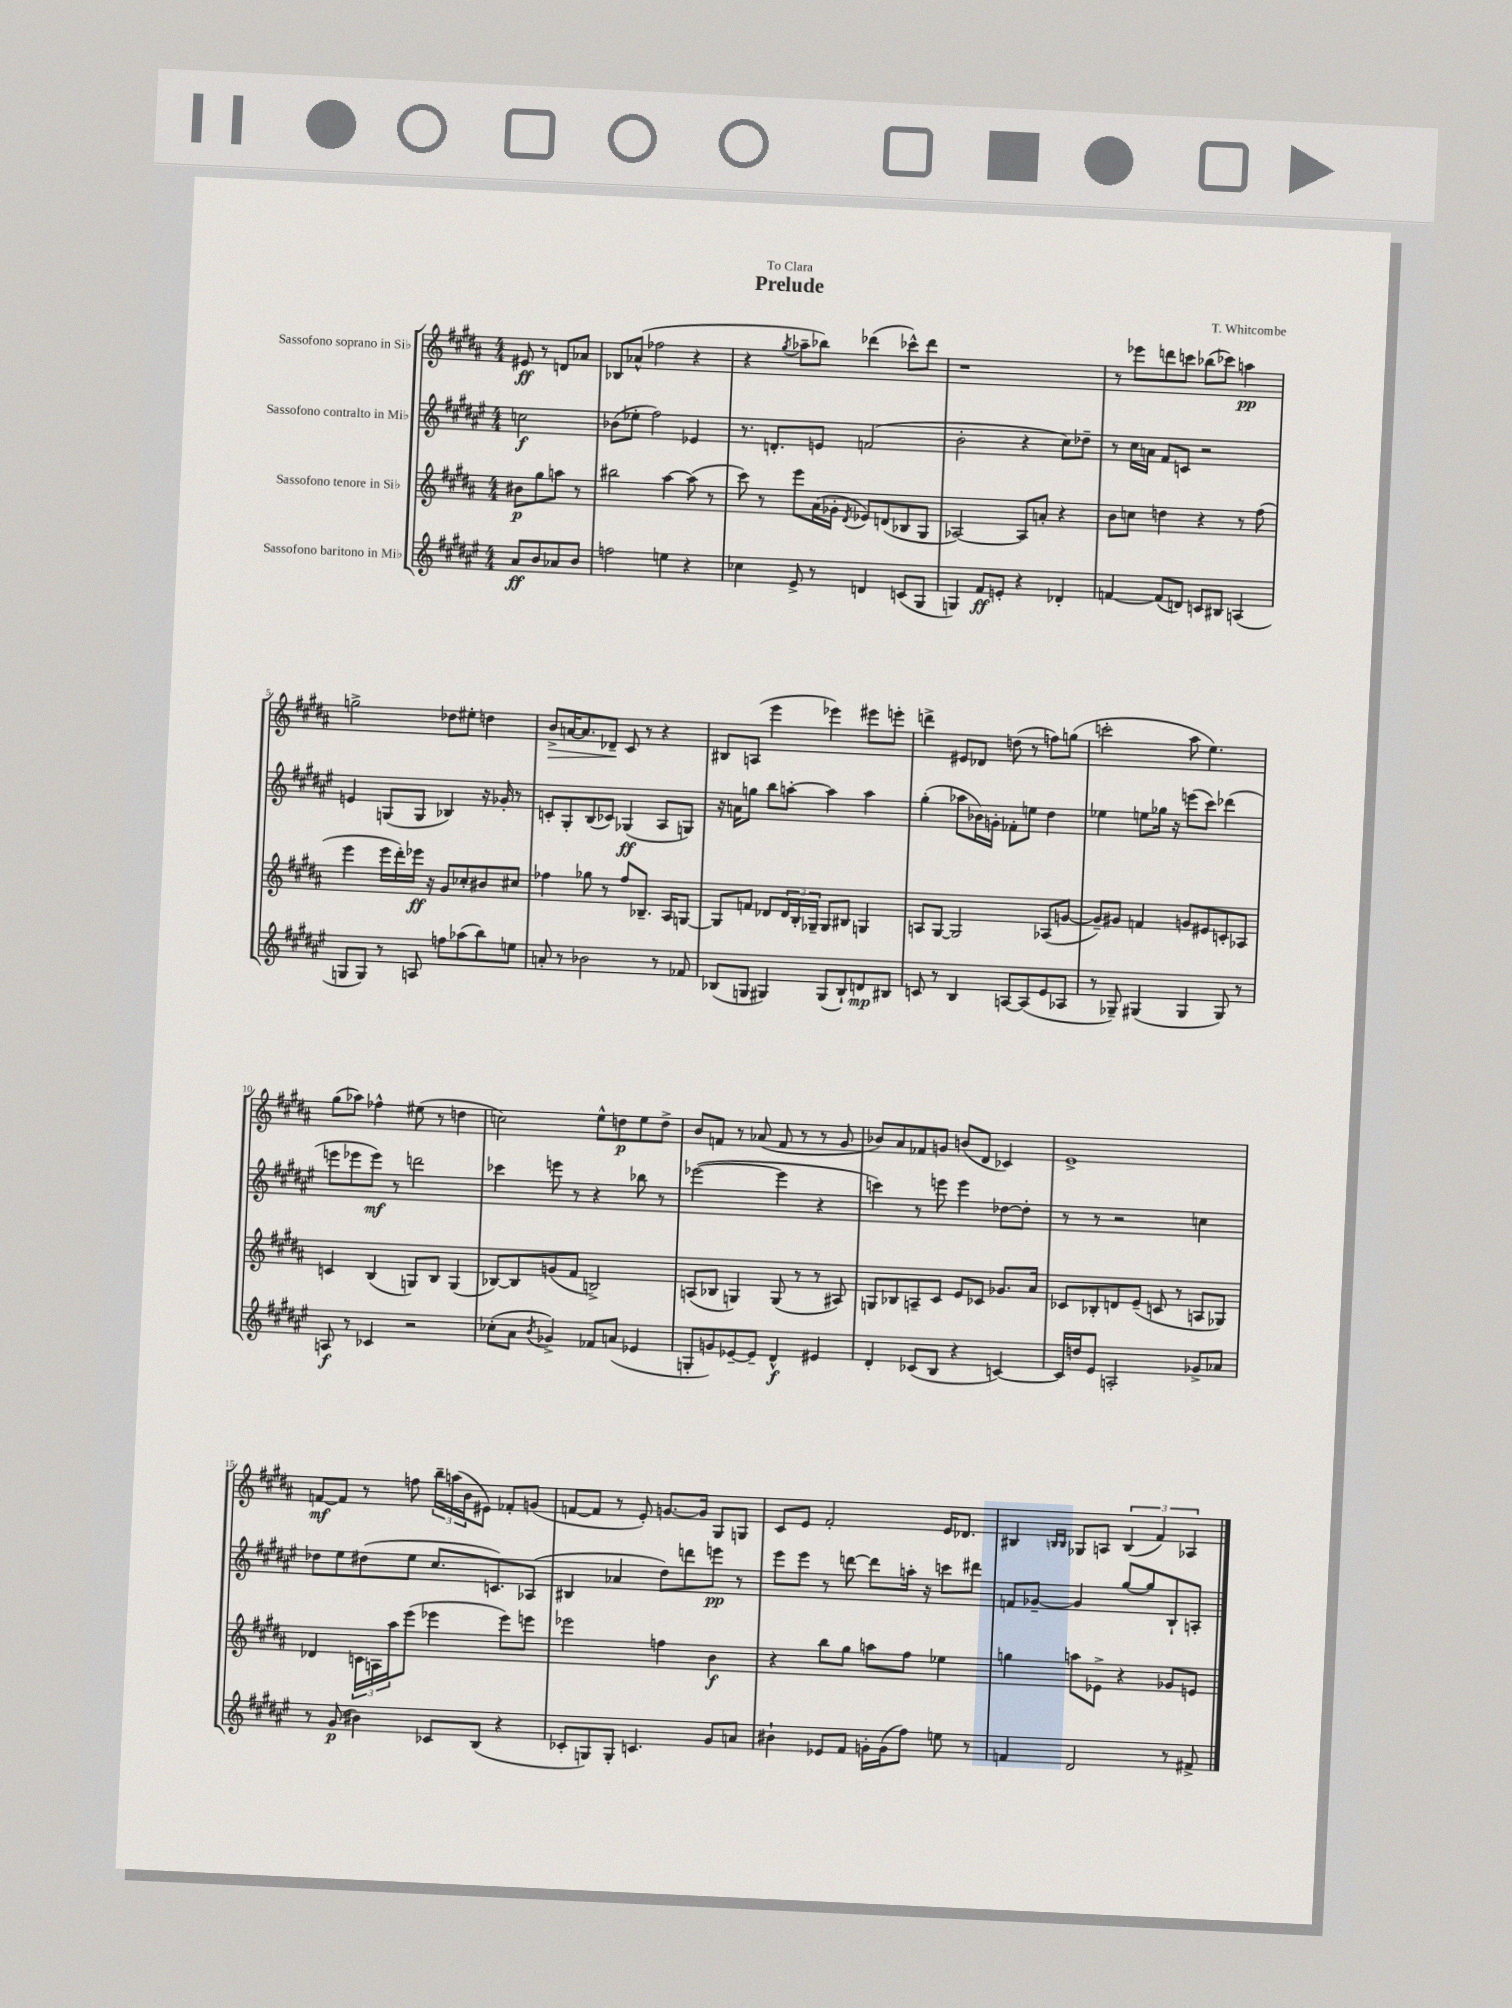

**kern	**dynam	**kern	**dynam	**kern	**dynam	**kern	**dynam
*part4	*part4	*part3	*part3	*part2	*part2	*part1	*part1
*staff4	*staff4	*staff3	*staff3	*staff2	*staff2	*staff1	*staff1
*I"Sassofono baritono in Mi♭	*	*I"Sassofono tenore in Si♭	*	*I"Sassofono contralto in Mi♭	*	*I"Sassofono soprano in Si♭	*
*clefG2	*	*clefG2	*	*clefG2	*	*clefG2	*
*k[f#c#g#d#a#e#]	*	*k[f#c#g#d#a#]	*	*k[f#c#g#d#a#e#]	*	*k[f#c#g#d#a#]	*
*M4/4	*	*M4/4	*	*M4/4	*	*M4/4	*
=	=	=	=	=	=	=	=
8a#/L	ff	8b#X\L	p	2ccn\	f	8e#X/	ff
8b/	.	8gg#\	.	.	.	8r	.
8a-X/	.	8aan\J	.	.	.	8dn/L	.
8b/J	.	8r	.	.	.	8a-X/J	.
=1	=1	=1	=1	=1	=1	=1	=1
2ffn\	.	2bb#X\	.	(8b-X\L	.	8B-X/L	.
.	.	.	.	8ee-X'\J	.	(8a-X^^/J	.
.	.	.	.	2ff#\)	.	2ff-X\	.
4een\	.	[4aa#\	.	.	.	.	.
4r	.	(8aa#\]	.	4e-X/	.	4r	.
.	.	8r	.	.	.	.	.
=2	=2	=2	=2	=2	=2	=2	=2
4cc-X\	.	8ccc#\)	.	8.r	.	4r	.
.	.	8r	.	.	.	.	.
.	.	.	.	8.dn'/L	.	.	.
.	.	.	.	.	.	8qgg#/	.
8e#^/	.	8eee\L	.	.	.	8aa-X~\L	.
8r	.	(16a#\L	.	8en/J	.	8bb-X\J)	.
.	.	16g-X'\JJ	.	.	.	.	.
.	.	8qd#/	.	.	.	.	.
4dn/	.	8e-X/L)	.	(2fn/	.	(4ddd-X\	.
.	.	(8dn/	.	.	.	.	.
(8cn/L	.	8B-X/	.	.	.	8ccc-X^^\L)	.
8G#/J	.	8G#/J	.	.	.	8ddd-\J	.
=3	=3	=3	=3	=3	=3	=3	=3
4Gn/)	.	[2A-X/)	.	2b'\	.	1r	.
8f#/L	ff	.	.	.	.	.	.
8en'/J	.	.	.	.	.	.	.
4r	.	8A-/L]	.	4r	.	.	.
.	.	8an'/J	.	.	.	.	.
4d-X'/	.	4r	.	8cc#\L)	.	.	.
.	.	.	.	8dd-X~\J	.	.	.
=4	=4	=4	=4	=4	=4	=4	=4
[4fn/	.	8b\L	.	8r	.	8r	.
.	.	8ccn\J	.	16cc#\LL	.	8eee-X\L	.
.	.	.	.	16an\JJ	.	.	.
(8f/L]	.	4ddn\	.	8f#/L	.	8dddn\	.
8dn/J)	.	.	.	8cn/J	.	8cccn\J	.
8cn/L	.	4r	.	2r	.	(8bb-X\L	.
8B#X/J	.	.	.	.	.	8ccc-X\J)	.
(4An/	.	8r	.	.	.	4aan\	pp
.	.	(8ff#\	.	.	.	.	.
!!LO:LB:g=z
=5	=5	=5	=5	=5	=5	=5	=5
8Gn/L	.	4eee\	.	4en/	.	2ggn^\	.
8G/J)	.	.	.	.	.	.	.
8r	.	16eee\LL	.	(8Gn/L	.	.	.
.	.	16ddd#'\)	.	.	.	.	.
8An/	.	16eee-X\JJ	ff	8G/J	.	.	.
.	.	16r	.	.	.	.	.
8ffn\L	.	8g#/L	.	4B-X/)	.	8dd-X\L	.
(8aa-X\	.	8cc-X'/	.	.	.	8ee#X'\J	.
8bb\)	.	8b#X/	.	16r	.	4ddn\	.
.	.	.	.	16g-X'/	.	.	.
8een\J	.	8cc#X/J	.	8r	.	.	.
=6	=6	=6	=6	=6	=6	=6	=6
!	!	!	!	!	!	!	!LO:HP:b
8an'/	.	4ff-X\	.	8cn'/L	.	8b^/L	>
8r	.	.	.	8G#'/	.	[16an/K	.
.	.	.	.	.	.	8.a/]	.
2b-X\	.	8gg-X\	.	(8B/	.	.	.
.	.	8r	.	8c-X/J)	.	8d-X~/J	.
.	.	8ff-/L	.	(4G-X/	ff	8c#/	]
.	.	8.B-X~/J	.	.	.	8r	.
8r	.	.	.	8A#/L	.	4r	.
.	.	16A#/KL	.	.	.	.	.
8f-X/	.	[8Gn/J	.	8Gn/J)	.	.	.
=7	=7	=7	=7	=7	=7	=7	=7
(8B-X/L	.	8G/L]	.	16r	.	8B#X/L	.
.	.	.	.	16an\KL	.	.	.
8Gn/J	.	8fn/J	.	8ggn\J	.	(8An/J	.
4G#X/)	.	8d-X/L	.	8bb\L	.	4eee\	.
.	.	24d-/L	.	[8aan'\J	.	.	.
.	.	24B'/	.	.	.	.	.
.	.	24G-X~/JJ	.	.	.	.	.
(8G#/L	.	8G-/L	.	4aa\]	.	4eee-X\)	.
8B-`/)	.	8B#X/J	.	.	.	.	.
8dn/	mp	4Gn/	.	4aa\	.	8eee#X\L	.
8B#X/J	.	.	.	.	.	8eeen'\J	.
=8	=8	=8	=8	=8	=8	=8	=8
8cn/	.	8An/L	.	(4gg#'\	.	4dddn^\	.
8r	.	[8G#/J	.	.	.	.	.
4B/	.	2G#/]	.	8aa-X\L	.	8e#X/L	.
.	.	.	.	16b-X\L)	.	8d-X/J	.
.	.	.	.	16gn'\JJ	.	.	.
[8An/L	.	.	.	8f-X'\L	.	(8ddn\	.
(8A/]	.	.	.	8een\J	.	8r	.
8e#/	.	(8A-X/L	.	4dd#\	.	8ffn\L)	.
8A-X/J	.	[8gn/J	.	.	.	(8ggn\J	.
=9	=9	=9	=9	=9	=9	=9	=9
8r	.	8g~/L])	.	4ee-X\	.	2cccn'\	.
8G-X~/)	.	8g#X/J	.	.	.	.	.
(4G#X/	.	4fn/	.	8een\L	.	.	.
.	.	.	.	16gg-X\Jk	.	.	.
.	.	.	.	16r	.	.	.
4G#/	.	8gn/L	.	(8eeen\L	.	8aa#\	.
.	.	8e#X/	.	8ccc#\J)	.	4.ee\)	.
8G#/)	.	8cn'/	.	(4ddd-X\	.	.	.
8r	.	8A-X/J	.	.	.	.	.
!!LO:LB:g=z
=10	=10	=10	=10	=10	=10	=10	=10
8An/	f	4cn/	.	8eeen\L	.	(8gg#\L	.
8r	.	.	.	8eee-X\	.	8aa-X\J)	.
4c-X/	.	(4B/	.	8eee-\J)	mf	4ff-X^^\	.
.	.	.	.	8r	.	.	.
2r	.	8Gn/L)	.	2dddn\	.	(8ee#X\	.
.	.	8B/J	.	.	.	8r	.
.	.	(4G/	.	.	.	4ddn\	.
=11	=11	=11	=11	=11	=11	=11	=11
(8cc-X'\L	.	[8B-X/L)	.	4ccc-X\	.	2ccn\)	.
8a#\J	.	8B-/]	.	.	.	.	.
8qb/	.	.	.	.	.	.	.
4g-X^/)	.	(8gn/	.	8eeen\	.	.	.
.	.	8f#/J	.	8r	.	.	.
8f-X/L	.	2Bn^/)	.	4r	.	8ee^^\L	.
(8an/J	.	.	.	.	.	8ddn\	p
4e-X/	.	.	.	8bb-X\	.	8ee\	.
.	.	.	.	8r	.	8dd^\J	.
=12	=12	=12	=12	=12	=12	=12	=12
8Gn'/L	.	(8An/L	.	([2eee-X\	.	8b/L	.
8gn/)	.	8B-X/J	.	.	.	8fn/J	.
[8e-X~/	.	4Gn/)	.	.	.	8r	.
8e-~/J]	.	.	.	.	.	(8a-X/	.
4d#^^/	f	(8G/	.	4eee-\]	.	8f/	.
.	.	8r	.	.	.	8r	.
4e#X/	.	8r	.	4r	.	8r	.
.	.	8A#X/)	.	.	.	8g#/	.
=13	=13	=13	=13	=13	=13	=13	=13
4d#'/	.	8Gn/L	.	4cccn\)	.	8b-X/L)	.
.	.	8B-X/	.	.	.	8a#/	.
(8c-X/L	.	8An~/	.	8r	.	8f-X/	.
8B/J	.	8c#/J	.	8eeen\	.	8gn/J	.
4r	.	8e/L	.	4eee\	.	(8bn/L	.
.	.	8c-X/J	.	.	.	8d#/J	.
[4cn/)	.	8.g-X/L	.	[8dd-X\L	.	4c-X/)	.
.	.	.	.	8dd-'\J]	.	.	.
.	.	16a#/Jk	.	.	.	.	.
=14	=14	=14	=14	=14	=14	=14	=14
16c/LL]	.	8c-X/L	.	8r	.	1e^	.
16ddn/J	.	.	.	.	.	.	.
8e#/J	.	8B-X'/	.	8r	.	.	.
2An'/	.	8dn/	.	2r	.	.	.
.	.	(8e~/J	.	.	.	.	.
.	.	8cn/	.	.	.	.	.
.	.	8r	.	.	.	.	.
8g-X^/L	.	8An/L	.	4ccn\	.	.	.
8a-X/J	.	8G-X/J)	.	.	.	.	.
!!LO:LB:g=z
=15	=15	=15	=15	=15	=15	=15	=15
8r	.	4d-X/	.	8dd-X\L	.	[8fn/L	mf
(8g#/	p	.	.	8ee#\	.	8f/J]	.
4b#X\)	.	24cn\LL	.	(8dd#X\	.	8r	.
.	.	24An\	.	.	.	.	.
.	.	24aa#\J	.	.	.	.	.
.	.	(8eee\J	.	8ee#\J	.	8ffn\	.
8c-X/L	.	4eee-X\	.	8.cc#/L	.	24bb~\LL	.
.	.	.	.	.	.	(24aan\	.
.	.	.	.	.	.	24b\J	.
(8B/J	.	.	.	.	.	8e#X\J)	.
.	.	.	.	8.cn/)	.	.	.
4r	.	8eee-\L)	.	.	.	8f-X'/L	.
.	.	8eeen\J	.	(8A-X/J	.	(8gn/J	.
=16	=16	=16	=16	=16	=16	=16	=16
8c-X'/L	.	2eee-X\	.	4B#X/	.	[8fn/L	.
8Gn/)	.	.	.	.	.	8f/J]	.
8G'/J	.	.	.	4a-X/	.	8r	.
4.cn/	.	.	.	.	.	8e'/)	.
.	.	4ffn\	.	8dd#\L)	.	[8.gn/L	.
.	.	.	.	8dddn\	.	.	.
.	.	.	.	.	.	16g/Jk]	.
8g#/L	.	4b\	f	8eeen\J	pp	8G#/L	.
8an/J	.	.	.	8r	.	8Gn/J	.
=17	=17	=17	=17	=17	=17	=17	=17
4b#X`\	.	4r	.	8eee#\L	.	8c#/L	.
.	.	.	.	8eee#\J	.	8e/J	.
8e-X/L	.	8bb\L	.	8r	.	2f#'/	.
8f#/J	.	8gg#\J	.	[8dddn\	.	.	.
16gn'\LL	.	8aan\L	.	8ddd\L]	.	.	.
(16g\J	.	.	.	.	.	.	.
8ff#\J)	.	8ff#\J	.	16aan'\Jk	.	.	.
.	.	.	.	16r	.	.	.
8een\	.	4ee-X\	.	8cccn\L	.	16e/KL	.
.	.	.	.	.	.	8.d-X/J	.
8r	.	.	.	8ddd#X\J	.	.	.
=18	=18	=18	=18	=18	=18	=18	=18
4fn/	.	4ggn\	.	8fn/L	.	4B#X/	.
.	.	.	.	[8g-X~/J	.	.	.
.	.	.	.	.	.	16qqBn/LL	.
.	.	.	.	.	.	16qqB/JJ	.
2d#/	.	8aan\L	.	4g-/]	.	8G-X/L	.
.	.	8e-X^\J	.	.	.	8An/J	.
.	.	4r	.	[8gg#/L	.	(6B/	.
.	.	.	.	8gg#/]	.	.	.
.	.	.	.	.	.	6f#/)	.
8r	.	8g-X/L	.	8B`/	.	.	.
.	.	.	.	.	.	6A-X/	.
8f#X^/	.	8en/J	.	8An'/J	.	.	.
==	==	==	==	==	==	==	==
*-	*-	*-	*-	*-	*-	*-	*-
